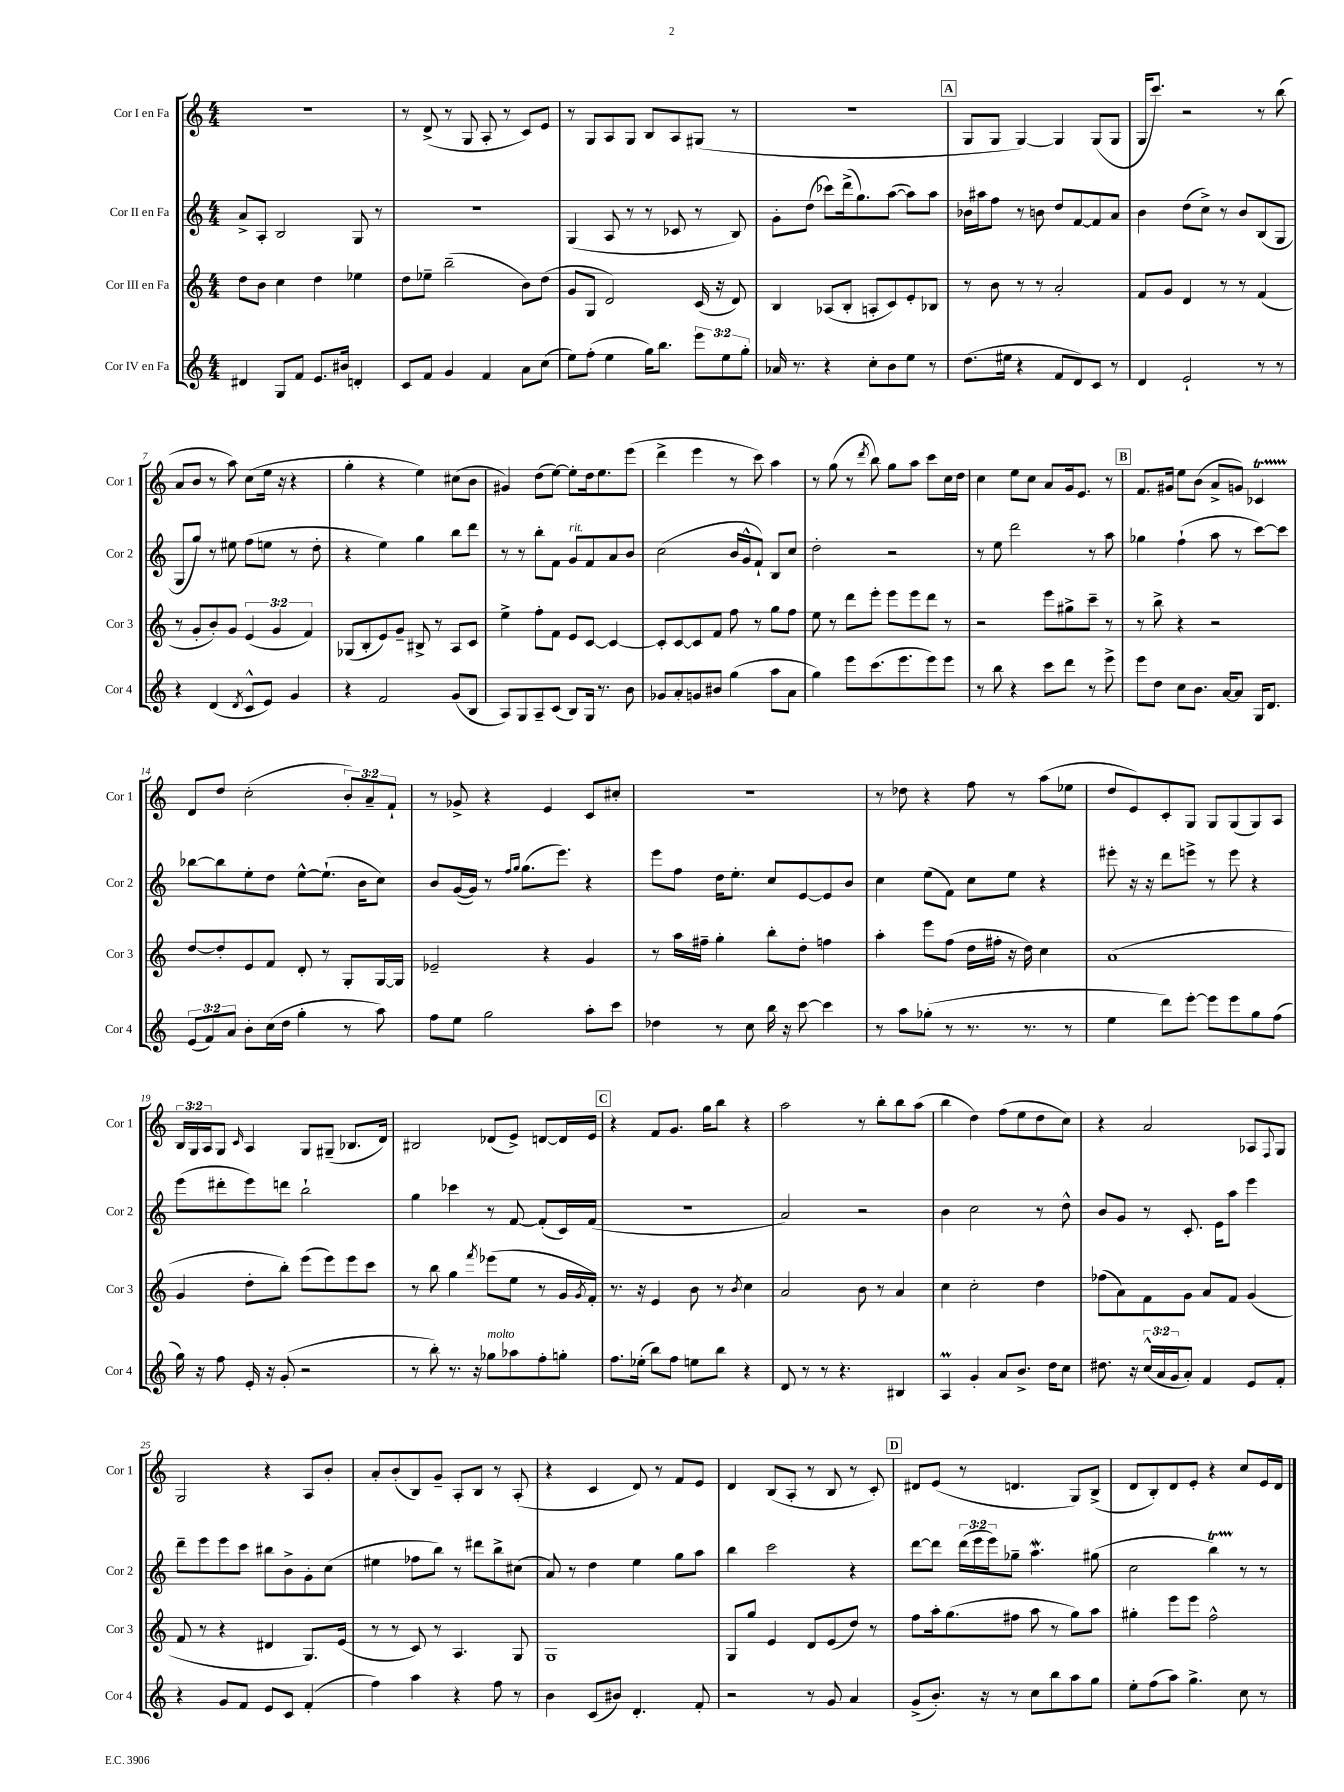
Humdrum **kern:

**kern	**kern	**kern	**kern
*part4	*part3	*part2	*part1
*staff4	*staff3	*staff2	*staff1
*I"Cor IV en Fa	*I"Cor III en Fa	*I"Cor II en Fa	*I"Cor I en Fa
*I'Cor 4	*I'Cor 3	*I'Cor 2	*I'Cor 1
*clefG2	*clefG2	*clefG2	*clefG2
*k[]	*k[]	*k[]	*k[]
*M4/4	*M4/4	*M4/4	*M4/4
=1	=1	=1	=1
4d#X/	8dd\L	8a^/L	1r
.	8b\J	8A'/J	.
8G/L	4cc\	2B/	.
8f/J	.	.	.
8.e/L	4dd\	.	.
16b#X/Jk	.	.	.
4dn'/	4ee-X\	8G/	.
.	.	8r	.
=2	=2	=2	=2
8c/L	8dd\L	1r	8r
8f/J	8ee-X~\J	.	(8d^/
4g/	(2bb~\	.	8r
.	.	.	8G/
4f/	.	.	8A'/
.	.	.	8r
8a\L	8b\L)	.	8c/L)
(8cc\J	(8dd\J	.	8e/J
=3	=3	=3	=3
8ee\L)	8g/L	(4G/	8r
(8ff'\J	8G/J	.	8G/L
4ee\	2d/)	8A/	8A/
.	.	8r	8G/J
16gg\KL)	.	8r	8B/L
8.bb\J	.	.	.
.	.	8c-X/	8A/
12eee\L	(16c/	8r	(8G#X/J
.	16r	.	.
12ee\	.	.	.
.	8d/)	8B/)	8r
12gg'\J	.	.	.
=4	=4	=4	=4
16a-X/	4B/	8g'\L	1r
8.r	.	.	.
.	.	(8dd\J	.
4r	(8A-X/L	8ccc-X\L)	.
.	8B'/J	(16ddd^\k	.
.	.	8.gg\)	.
8cc'\L	8An'/L	.	.
8b\	8c/)	([8aa\J	.
8ee\J	8e'/	8aa\L])	.
8r	8B-X/J	8aa\J	.
!!LO:REH:place=s1:t=A
=5	=5	=5	=5
(8.dd\L	8r	16b-X\LL	8G/L
.	.	16aa#X\J	.
.	8b\	8ff\J	8G/J
16ee#X\Jk	.	.	.
4r	8r	8r	[4G/)
.	8r	8bn\	.
8f/L	2a'/	8dd/L	4G/]
8d/)	.	[8f/	.
8c/J	.	8f/]	(8G/L
8r	.	8a/J	8G/J
=6	=6	=6	=6
4d/	8f/L	4b\	16G/KL
.	.	.	8.ccc/J)
.	8g/J	.	.
2e`/	4d/	(8dd\L	2r
.	.	8cc^\J)	.
.	8r	8r	.
.	8r	8b/L	.
8r	(4f/	(8B/	8r
8r	.	8G/J	(8bb\
!!LO:LB:g=z
=7	=7	=7	=7
4r	8r	8G/L	8a/L
.	8g'/L	8gg/J)	8b/J
(4d/	8b'/)	8r	8r
.	8g/J	8ee#X\	8aa\)
8qd/	.	.	.
8c^^/L	(6e/	(8ff\L	(8cc\L
8e/J)	.	8een\J	16ee\Jk
.	6g/	.	.
.	.	.	16r
4g/	.	8r	4r
.	6f/)	.	.
.	.	8dd'\	.
=8	=8	=8	=8
4r	(8G-X/L	4r	4gg'\
.	8B'/	.	.
2f/	8e/)	4ee\)	4r
.	8g~/J	.	.
.	8B#X^/	4gg\	4ee\)
.	8r	.	.
(8g/L	8A/L	8bb\L	(8cc#X\L
8B/J	8c/J	8ddd\J	8b\J
=9	=9	=9	=9
8A/L)	4ee^\	8r	4g#X/)
8G/	.	8r	.
8A~/	8ff'\L	8bb'\L	(8dd\L
(8c/J	8f\J	8f\J	[8ee\J)
!	!	!LO:TX:a:i:t=rit.	!
8B/L)	8e/L	8g/L	8ee'\L]
16G/Jk	[8c/J	8f/	16dd\k
8.r	.	.	8.ee\
.	4c/_	8a/	.
8b\	.	8b/J	(8eee\J
=10	=10	=10	=10
8g-X/L	8c'/L]	(2cc\	4ddd^\
8a'/	[8c/	.	.
8gn/	8c/]	.	4eee\
8b#X/J	8f/J	.	.
(4gg\	8ff\	16b/LL	8r
.	.	16g^^/J	.
.	8r	8f`/J)	8ccc\)
8aa\L	8gg\L	8B/L	4aa\
8a\J	8ff\J	8cc/J	.
=11	=11	=11	=11
4gg\)	8ee\	2dd'\	8r
.	8r	.	(8gg\
8eee\L	8ddd\L	.	8r
.	.	.	8qddd/
(8.ccc\	8eee'\J	.	8bb\)
.	8eee\L	2r	8gg\L
8.eee\	.	.	.
.	8eee\	.	8aa\J
8eee\)	8ddd\J	.	8ccc\L
8eee\J	8r	.	16cc\L
.	.	.	16dd\JJ
=12	=12	=12	=12
8r	2r	8r	4cc\
8bb\	.	8ee\	.
4r	.	2ddd\	8ee\L
.	.	.	8cc\J
8ccc\L	8eee\L	.	8a/L
8ddd\J	8gg#X^\	.	16g/k
.	.	.	8.e/J
8r	8ccc~\J	8r	.
8eee^\	8r	8aa\	8r
!!LO:REH:place=s1:t=B
=13	=13	=13	=13
8eee\L	8r	4gg-X\	8.f/L
8dd\J	8bb^\	.	.
.	.	.	16g#X/Jk
8cc\L	4r	(4ff`\	8ee\L
8.b\J	.	.	(8b\J
.	2r	8aa\	8a^/L
[16a/KL	.	.	.
8a/J]	.	8r	8gn/J)
16G/KL	.	[8ccc\L)	4c-XT/
8.d/J	.	.	.
.	.	8ccc\J]	.
!!LO:LB:g=z
=14	=14	=14	=14
(12e/L	[8dd/L	[8bb-X\L	8d/L
12f/)	.	.	.
.	8dd'/]	8bb-\]	8dd/J
12a/J	.	.	.
8b'\L	8e/	8ee'\	(2cc'\
(16cc\L	8f/J	8dd\J	.
16dd\JJ	.	.	.
4gg'\	8d'/	[8ee^^\L	.
.	8r	(8.ee`\J]	.
8r	8G'/L	.	12b'/L)
.	.	16b\KL	.
.	.	.	12a~/
8aa\)	[16G/L	8cc\J)	.
.	.	.	12f`/J
.	16G/JJ]	.	.
=15	=15	=15	=15
8ff\L	2e-X~/	8b/L	8r
8ee\J	.	([16g/L	8g-X^/
.	.	16g/JJ])	.
2gg\	.	8r	4r
.	.	16qqff/LL	.
.	.	16qqgg/JJ	.
.	.	(8.gg\L	.
.	4r	.	4e/
.	.	8.eee\J)	.
8aa'\L	4g/	4r	8c/L
8ccc\J	.	.	8cc#X'/J
=16	=16	=16	=16
4dd-X\	8r	8eee\L	1r
.	16aa\LL	8ff\J	.
.	16ff#X~\JJ	.	.
8r	4gg'\	16dd\KL	.
.	.	8.ee'\J	.
8cc\	.	.	.
16bb\	8bb'\L	8cc/L	.
16r	.	.	.
[8ccc\	8dd'\J	[8e/	.
4ccc\]	4ffn\	8e/]	.
.	.	8b/J	.
=17	=17	=17	=17
8r	4aa'\	4cc\	8r
8aa\L	.	.	8dd-X\
(8gg-X'\J	8eee\L	(8ee\L	4r
8r	(8ff\J	8f\J)	.
8.r	16dd\LL	8cc\L	8ff\
.	16ff#X'\JJ	.	.
.	16r	8ee\J	8r
8.r	16dd\)	.	.
.	4cc\	4r	(8aa\L
8r	.	.	8ee-X\J
=18	=18	=18	=18
4ee\	(1a	8eee#X'\	8dd/L
.	.	16r	8e/)
.	.	16r	.
8ddd\L)	.	8ddd\L	8c'/
[8eee'\J	.	8eeen^\J	8G/J
8eee\L]	.	8r	8G/L
8eee\	.	8eee\	(8G/
8gg\	.	4r	8G/)
(8ff\J	.	.	8A/J
!!LO:LB:g=z
=19	=19	=19	=19
16gg\)	4g/	(8eee\L	24B/LL
.	.	.	24G/
16r	.	.	.
.	.	.	24A/J
8ff\	.	8ddd#X'\	8G/J
.	.	.	16qqc/
16e'/	8dd'\L	8eee\)	4A/
16r	.	.	.
(8g'/	8bb'\J)	8dddn\J	.
2r	(8eee\L	2bb`\	8G/L
.	8eee\)	.	(8G#X~/J
.	8eee\	.	8.B-X/L
.	8ccc\J	.	.
.	.	.	16d/Jk)
=20	=20	=20	=20
8r	8r	4gg\	2B#X/
8bb'\)	8bb\	.	.
8.r	4gg\	4ccc-X\	.
16r	.	.	.
.	8qfff/	.	.
!LO:TX:a:i:t=molto	!	!	!
8gg-X\L	(8eee-X\L	8r	(8d-X/L
8aa-X\	8ee\J	[8f/	8e^/J)
8ff'\	8r	(8f'/L]	[8dn/L
8ggn'\J	16g/LL	16c/L)	16d/L]
.	8qg/	.	.
.	16f'/JJ)	(16f/JJ	16e/JJ
!!LO:REH:place=s1:t=C
=21	=21	=21	=21
8.ff\L	8.r	1r	4r
(16ee-X'\Jk	16r	.	.
8bb\L)	4e/	.	8f/L
8ff\J	.	.	8.g/J
8een\L	8b\	.	.
.	.	.	16gg\KL
8bb\J	8r	.	8bb\J
.	8qb/	.	.
4r	4cc\	.	4r
=22	=22	=22	=22
8d/	2a/	2a/)	2aa\
8r	.	.	.
8r	.	.	.
4.r	.	.	.
.	8b\	2r	8r
.	8r	.	8bb'\L
4B#X/	4a/	.	8bb\
.	.	.	(8aa\J
=23	=23	=23	=23
4AM/	4cc\	4b\	4bb\
4g'/	2cc'\	2cc\	4dd\)
8a/L	.	.	(8ff\L
8.b^/J	.	.	8ee\
.	4dd\	8r	8dd\
16dd\KL	.	.	.
8cc\J	.	8dd^^\	8cc\J)
=24	=24	=24	=24
8.dd#X\	(8ff-X\L	8b/L	4r
.	8a\)	8g/J	.
16r	.	.	.
(24cc^^/LL	8f\	8r	2a/
24a/	.	.	.
24g/J	.	.	.
8a'/J)	8g\J	8.c'/	.
4f/	8a/L	.	.
.	.	16e\KL	.
.	8f/J	8aa\J	.
8e/L	(4g/	4eee\	8A-X/L
.	.	.	8qqF/
8f'/J	.	.	8G/J
!!LO:LB:g=z
=25	=25	=25	=25
4r	8f/	8ddd~\L	2G/
.	8r	8eee\	.
8g/L	4r	8eee\	.
8f/J	.	8ccc\J	.
8e/L	4d#X/	8bb#X\L	4r
8c/J	.	8b^\	.
(4f'/	8.G/L)	8g'\	8A/L
.	.	(8cc\J	8b'/J
.	(16e/Jk	.	.
=26	=26	=26	=26
4ff\)	8r	4ee#X\	8a'/L
.	8r	.	(8b'/
4aa\	8c/)	8ff-X\L	8B/)
.	8r	8bb\J)	8g~/J
4r	4.A/	8r	8A'/L
.	.	8ddd#X\L	8B/J
8ff\	.	8bb^\	8r
8r	8G/	(8cc#X\J	(8A'/
=27	=27	=27	=27
4b\	1G	8a/)	4r
.	.	8r	.
(8c/L	.	4dd\	4c/
8b#X/J)	.	.	.
4.d'/	.	4ee\	8d/)
.	.	.	8r
.	.	8gg\L	8f/L
8f'/	.	8aa\J	8e/J
=28	=28	=28	=28
2r	8G/L	4bb\	4d/
.	8gg/J	.	.
.	4e/	2ccc\	(8B/L
.	.	.	8A'/J
8r	8d/L	.	8r
8g/	(8e/	.	8B/
4a/	8dd/J)	4r	8r
.	8r	.	8c'/)
!!LO:REH:place=s1:t=D
=29	=29	=29	=29
(8g^/L	8ff\L	[8ddd\L	8d#X/L
8.b'/J)	16aa'\k	8ddd\J]	(8e/J
.	(8.gg\	.	.
.	.	(24ddd\LL	8r
.	.	24eee\	.
16r	.	.	.
.	.	24eee\J)	.
8r	8ff#X\J	8gg-X~\J	4.dn/
8cc\L	8aa\	4.aaW\	.
8bb\	8r	.	.
8aa\	8gg\L)	.	8G/L)
8gg\J	8aa\J	(8gg#X\	(8B^/J
=30	=30	=30	=30
8ee'\L	4gg#X'\	2cc\	8d/L
(8ff\	.	.	8B'/)
8aa\J)	8eee\L	.	8d/
4.gg^\	8eee\J	.	8e'/J
.	2ff^^\	4bbt\)	4r
8cc\	.	8r	8cc/L
8r	.	8r	16e/L
.	.	.	16d/JJ
==	==	==	==
*-	*-	*-	*-
